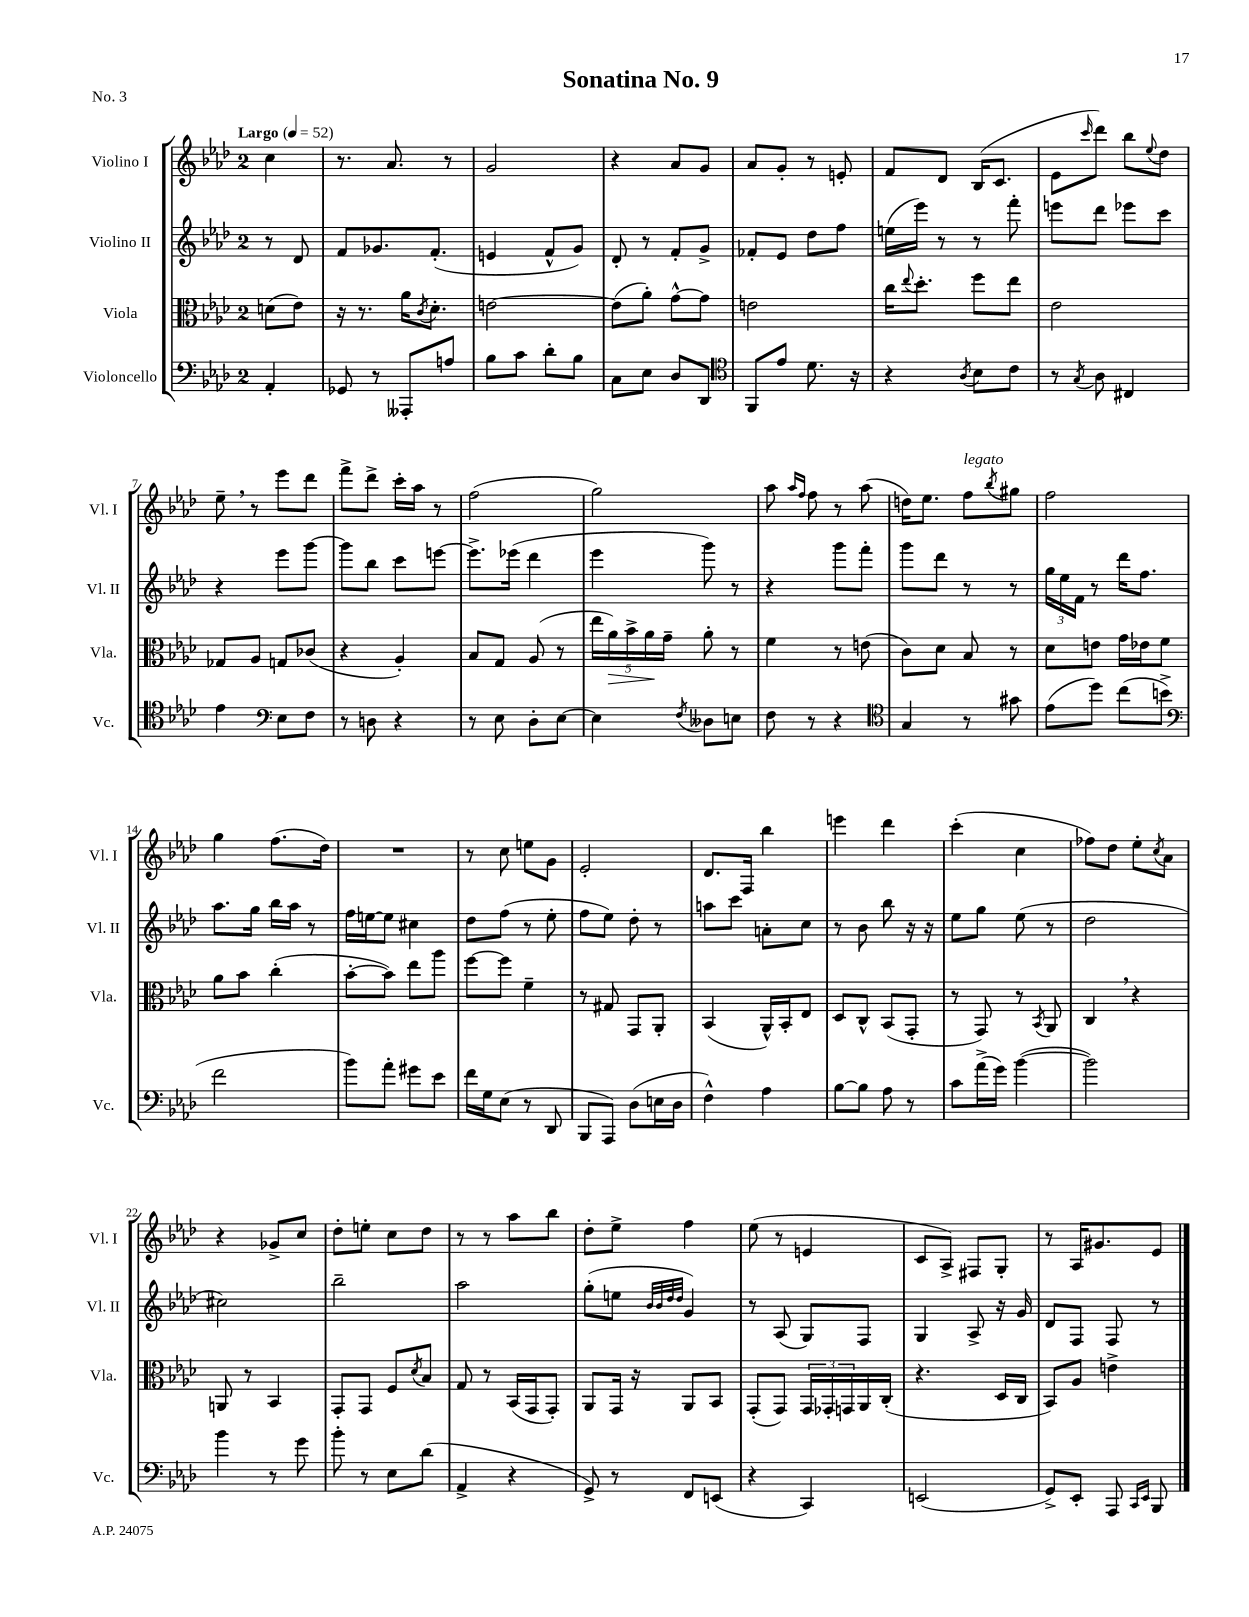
\header { title = "Sonatina No. 9" piece = "No. 3" }
<<
\new StaffGroup <<
\new Staff = "s0" \with { instrumentName = "Violino I" shortInstrumentName = "Vl. I" } {
    \clef treble \key aes \major \once \override Staff.TimeSignature.style = #'single-digit \time 2/4 \partial 4 \tempo "Largo" 4 = 52
    c''4 |
    r8. aes'8. r8 |
    g'2 |
    r4 aes'8 g'8 |
    aes'8 g'8-. r8 e'8-. |
    f'8 des'8 bes16( c'8. |
    ees'8 \grace { c'''16 } des'''8) bes''8 \appoggiatura { ees''8 } des''8 |
    ees''8-- \breathe r8 ees'''8 des'''8 |
    f'''8-> des'''8-> c'''16-. aes''16 r8 |
    f''2( |
    g''2) |
    aes''8 \grace { aes''16 f''16 } f''8 r8 aes''8( |
    d''16) ees''8. f''8^\markup { \italic "legato" } \acciaccatura { bes''8 } gis''8 |
    f''2 |
    g''4 f''8.( des''16) |
    R2 |
    r8 c''8 e''8 g'8 |
    ees'2-. |
    des'8. f16 bes''4 |
    e'''4 des'''4 |
    c'''4-.( c''4 |
    fes''8) des''8 ees''8-. \acciaccatura { c''8 } aes'8 |
    r4 ges'8-> c''8 |
    des''8-. e''8-. c''8 des''8 |
    r8 r8 aes''8 bes''8 |
    des''8-. ees''8-> f''4 |
    ees''8( r8 e'4 |
    c'8 aes8->) fis8 g8-. |
    r8 aes16 gis'8. ees'8 \bar "|." |
}
\new Staff = "s1" \with { instrumentName = "Violino II" shortInstrumentName = "Vl. II" } {
    \clef treble \key aes \major \once \override Staff.TimeSignature.style = #'single-digit \time 2/4 \partial 4
    r8 des'8 |
    f'8 ges'8. f'8.-.( |
    e'4 f'8-^ g'8) |
    des'8-. r8 f'8-. g'8-> |
    fes'8-. ees'8 des''8 f''8 |
    e''16( ees'''16) r8 r8 f'''8-. |
    e'''8 des'''8 ees'''8 c'''8 |
    r4 ees'''8 g'''8~ |
    g'''8 bes''8 c'''8 e'''8~ |
    e'''8.-> ees'''16( des'''4 |
    ees'''4 g'''8) r8 |
    r4 g'''8 f'''8-. |
    g'''8 des'''8 r8 r8 |
    \tuplet 3/2 { g''16 ees''16 f'16 } r8 des'''16 f''8. |
    aes''8. g''16 bes''16 aes''16 r8 |
    f''16 e''16~ e''8 cis''4 |
    des''8 f''8( r8 ees''8-. |
    f''8 ees''8) des''8-. r8 |
    a''8 c'''8 a'8-. c''8 |
    r8 bes'8 bes''8 r16 r16 |
    ees''8 g''8 ees''8( r8 |
    des''2 |
    cis''2) |
    bes''2-- |
    aes''2 |
    g''8-.( e''8 \grace { bes'32 bes'32 des''32 des''32 } g'4) |
    r8 aes8( g8) f8 |
    g4 aes8-> r16 g'16 |
    des'8 f8 f8 r8 \bar "|." |
}
\new Staff = "s2" \with { instrumentName = "Viola" shortInstrumentName = "Vla." } {
    \clef alto \key aes \major \once \override Staff.TimeSignature.style = #'single-digit \time 2/4 \partial 4
    d'8( ees'8) |
    r16 r8. aes'16 \acciaccatura { c'8 } des'8.-. |
    e'2~ |
    e'8( aes'8-.) g'8~-^ g'8 |
    e'2 |
    c''16 \appoggiatura { ees''8 } des''8.-. f''8 ees''8 |
    ees'2 |
    ges8 aes8 g8 ces'8( |
    r4 aes4-.) |
    bes8 g8 aes8( r8 |
    \tuplet 5/4 { ees''16 aes'16\>) bes'16-> aes'16\! g'16-- } aes'8-. r8 |
    f'4 r8 e'8( |
    c'8) des'8 bes8 r8 |
    des'8 e'8 g'16 ees'16 f'8 |
    aes'8 bes'8 c''4-.( |
    bes'8~-. bes'8) ees''8 aes''8 |
    f''8~ f''8 f'4-- |
    r8 gis8 g,8 aes,8-. |
    bes,4( aes,16-^) bes,16-. ees8 |
    des8 c8-^ bes,8( g,8-. |
    r8 g,8) r8 \acciaccatura { bes,8 } aes,8 |
    c4 \breathe r4 |
    a,8 r8 bes,4 |
    g,8-. g,8 f8 \acciaccatura { des'8 } bes8 |
    g8 r8 bes,16( g,16 g,8-.) |
    aes,8 g,16 r16 aes,8 bes,8 |
    g,8-.( g,8) \tuplet 3/2 { g,16 ges,16-. g,16 } aes,16 c16-.( |
    r4. des16 c16 |
    bes,8) aes8 e'4-> \bar "|." |
}
\new Staff = "s3" \with { instrumentName = "Violoncello" shortInstrumentName = "Vc." } {
    \clef bass \key aes \major \once \override Staff.TimeSignature.style = #'single-digit \time 2/4 \partial 4
    aes,4-. |
    ges,8 r8 aeses,,8-. a8 |
    bes8 c'8 des'8-. bes8 |
    c8 ees8 des8 des,8 |
    \clef tenor f,8 ees'8 des'8. r16 |
    r4 \acciaccatura { aes8 } bes8 c'8 |
    r8 \acciaccatura { g8 } aes8 cis4 |
    ees'4 \clef bass ees8 f8 |
    r8 d8 r4 |
    r8 ees8 des8-. ees8~ |
    ees4 \acciaccatura { f8 } deses8 e8 |
    f8 r8 r4 |
    \clef tenor g4 r8 gis'8 |
    ees'8( des''8) c''8( b'8-> |
    \clef bass f'2 |
    bes'8) aes'8-. gis'8 ees'8 |
    f'16 g16 ees8( r8 des,8 |
    bes,,8 aes,,8) des8( e16 des16 |
    f4-^) aes4 |
    bes8~ bes8 aes8 r8 |
    c'8 aes'16->( g'16) bes'4~( |
    bes'2) |
    bes'4 r8 g'8 |
    bes'8-. r8 ees8 des'8( |
    aes,4-> r4 |
    g,8->) r8 f,8 e,8( |
    r4 c,4) |
    e,2( |
    g,8->) ees,8-. aes,,8 \grace { c,16 ees,16 } bes,,8 \bar "|." |
}
>>
>>
